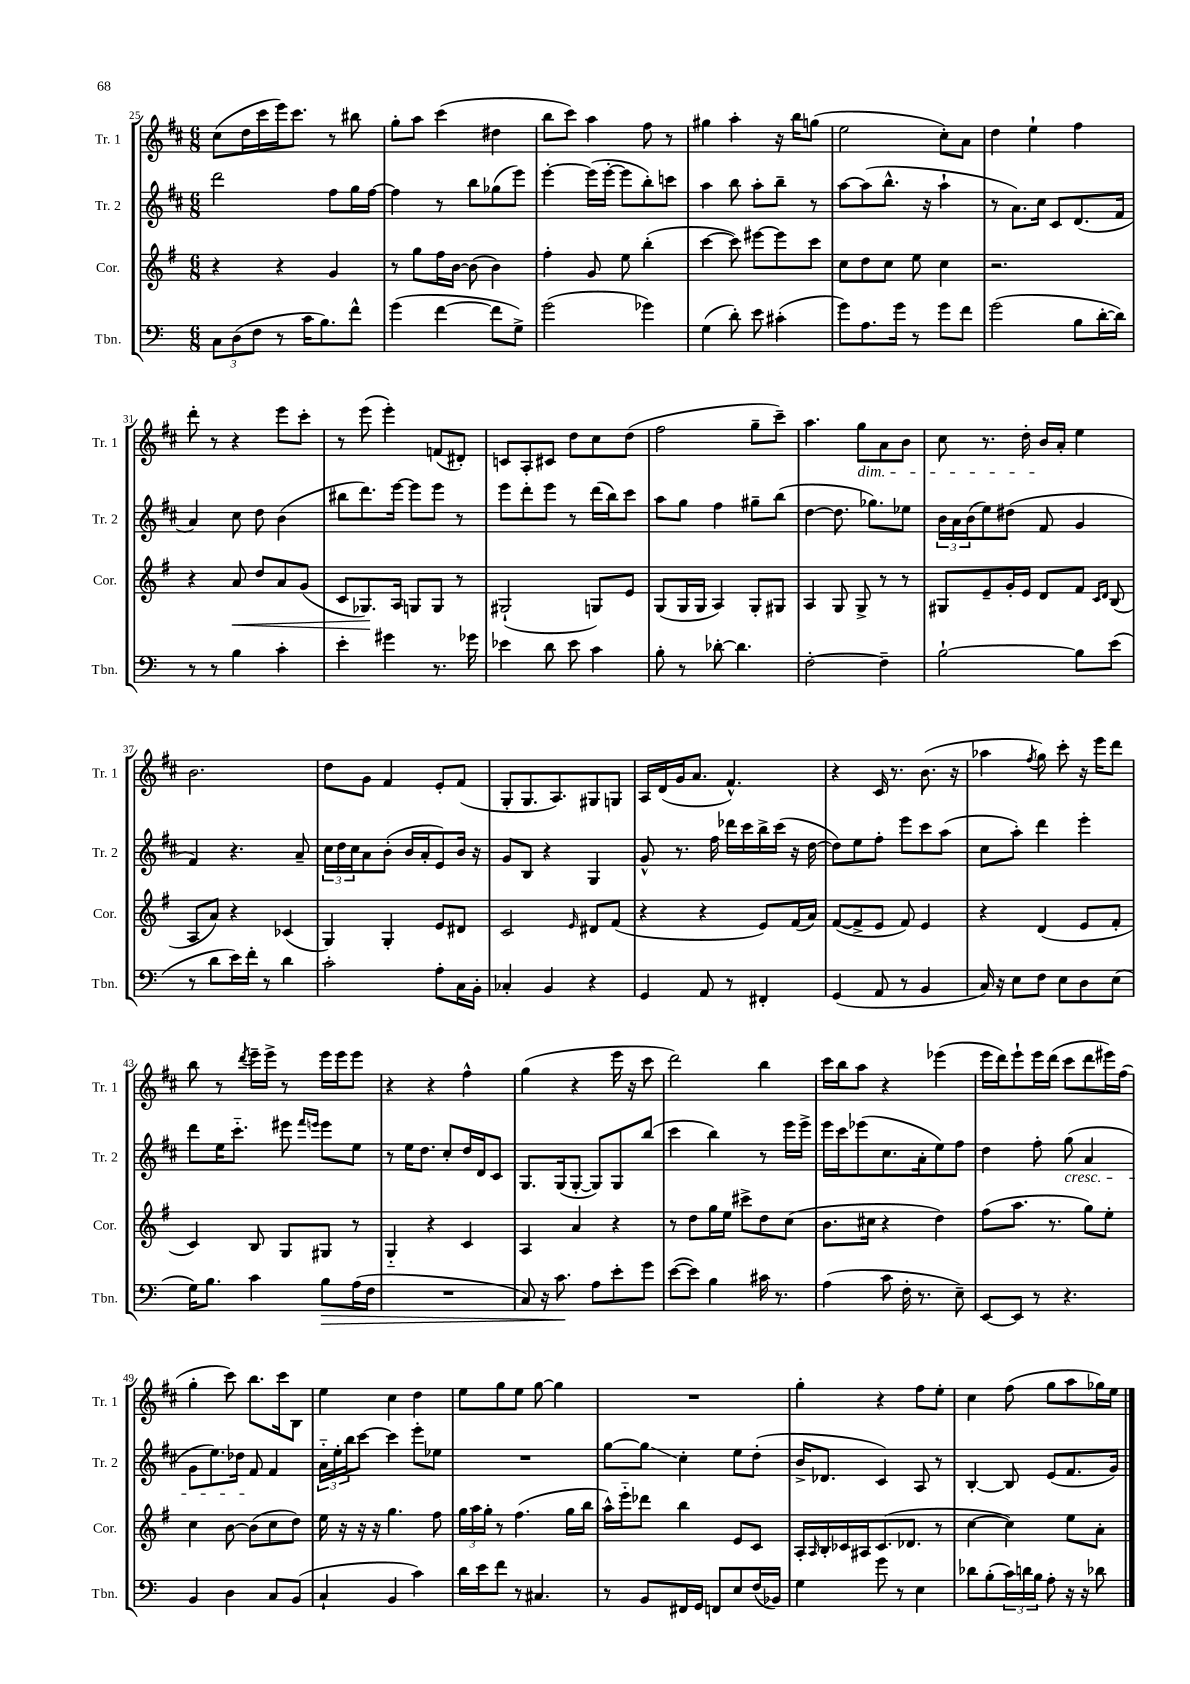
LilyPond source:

<<
\new StaffGroup <<
\new Staff = "s0" \with { instrumentName = "Tr. 1" shortInstrumentName = "Tr. 1" } {
    \clef treble \key d \major \numericTimeSignature \time 6/8
    cis''8( d''16 cis'''16 e'''16) cis'''8. r8 bis''8 |
    g''8-. a''8 cis'''4( dis''4 |
    b''8 cis'''8) a''4 fis''8 r8 |
    gis''4 a''4-. r16 b''16 g''8( |
    e''2 cis''8-.) a'8 |
    d''4 e''4-! fis''4 |
    d'''8-. r8 r4 e'''8 cis'''8-. |
    r8 e'''8( e'''4-.) f'8( dis'8-.) |
    c'8 a8-. cis'8 d''8 cis''8 d''8( |
    fis''2 g''8-- cis'''8--) |
    a''4. g''8\dim a'8 b'8 |
    cis''8 r8. d''16-. b'16\! a'16-. e''4 |
    b'2. |
    d''8 g'8 fis'4 e'8-. fis'8( |
    g8-. g8. a8.) gis8 g8 |
    a16 d'16( g'16 a'8. fis'4.-^) |
    r4 cis'16 r8. b'8.( r16 |
    aes''4 \acciaccatura { fis''8 } g''8) cis'''8-. r16 e'''16 d'''8 |
    b''8 r8 \acciaccatura { d'''8 } e'''16-- e'''16-> r8 e'''16 e'''16 e'''8 |
    r4 r4 fis''4-^ |
    g''4( r4 e'''16 r16 cis'''8 |
    d'''2) b''4 |
    cis'''16 b''16 a''8 r4 ees'''4( |
    e'''16 d'''16) e'''8-! e'''16 d'''16( cis'''8 d'''8 eis'''16) fis''16( |
    g''4-. cis'''8) b''8. cis'''16 b8 |
    e''4 cis''4 d''4 |
    e''8 g''8 e''8 g''8~ g''4 |
    R2. |
    g''4-. r4 fis''8 e''8-. |
    cis''4 fis''8( g''8 a''8 ges''16) e''16 \bar "|." |
}
\new Staff = "s1" \with { instrumentName = "Tr. 2" shortInstrumentName = "Tr. 2" } {
    \clef treble \key d \major \numericTimeSignature \time 6/8
    d'''2 fis''8 g''16 fis''16~ |
    fis''4 r8 b''8 ges''8( e'''8) |
    e'''4~-. e'''16( e'''16~-. e'''8 b''8-.) c'''8 |
    a''4 b''8 a''8-. b''8-- r8 |
    a''8~ a''8( b''8.-^ r16 a''4-! |
    r8 a'8.) cis''16 cis'8 d'8.( fis'16 |
    a'4) cis''8 d''8 b'4( |
    bis''8 d'''8.) e'''16~ e'''8 e'''8 r8 |
    e'''8 d'''8-. e'''8 r8 d'''16( b''16) cis'''8 |
    a''8 g''8 fis''4 gis''8-- b''8( |
    d''4~ d''8. ges''8.) ees''8 |
    \tuplet 3/2 { b'16 a'16 b'16( } e''8) dis''8( fis'8 g'4 |
    fis'4) r4. a'8-- |
    \tuplet 3/2 { cis''16 d''16 cis''16 } a'8 b'8-.( b'16 a'16-. e'8) b'16 r16 |
    g'8 b8 r4 g4 |
    g'8-^ r8. fis''16 des'''16 cis'''16 b''16-> cis'''16( r16 d''16~ |
    d''8) e''8 fis''8-. e'''8 cis'''8 a''8( |
    cis''8 a''8-.) d'''4 e'''4-. |
    d'''8 e''16 cis'''8.-_ eis'''8 \grace { fis'''16 e'''16 } e'''8 e''8 |
    r8 e''16 d''8. cis''8-. d''16 d'16 cis'8 |
    g8. g16( g8~-. g8) g8 b''8( |
    cis'''4 b''4) r8 e'''16 e'''16-> |
    e'''16 cis'''16 ees'''8( cis''8. a'16-. e''8) fis''8 |
    d''4 fis''8-. g''8\cresc( a'4 |
    g'8 e''8.) des''16 fis'8\! fis'4 |
    \tuplet 3/2 { a'16-_ e''16-. b''16 } cis'''8~ cis'''4 e'''8-. ees''8 |
    R2. |
    g''8~ g''8\glissando cis''4-. e''8 d''8-.( |
    b'16-> des'8. cis'4) a8 r8 |
    b4~-. b8 e'8( fis'8. g'16) \bar "|." |
}
\new Staff = "s2" \with { instrumentName = "Cor." shortInstrumentName = "Cor." } {
    \clef treble \key g \major \numericTimeSignature \time 6/8
    r4 r4 g'4 |
    r8 g''8 fis''16 b'16~ b'8( b'4) |
    fis''4-. g'8 e''8 b''4-.( |
    c'''4~ c'''8) eis'''8~ eis'''8 c'''8 |
    c''8 d''8 c''8 e''8 c''4 |
    r2. |
    r4 a'8\< d''8 a'8 g'8( |
    c'8 ges8.\!) a16 g8 g8 r8 |
    gis2-!( g8) e'8 |
    g8( g16 g16 a4) g8-. gis8 |
    a4 g8 g8-> r8 r8 |
    gis8 e'8-- g'16-. e'16 d'8 fis'8 \grace { c'16 d'16 } b8( |
    a8 a'8) r4 ces'4( |
    g4) g4-. e'8 dis'8 |
    c'2 \grace { e'16 } dis'8 fis'8( |
    r4 r4 e'8) fis'16( a'16) |
    fis'8~( fis'8-> e'8 fis'8) e'4 |
    r4 d'4( e'8 fis'8-. |
    c'4) b8 g8 gis8 r8 |
    g4-_ r4 c'4 |
    a4 a'4 r4 |
    r8 d''8 g''16 e''16 cis'''8-> d''8 c''8( |
    b'8. cis''16 r4 d''4) |
    fis''8( a''8. r8. g''8) e''8-. |
    c''4 b'8~ b'8( c''8 d''8) |
    e''16 r16 r16 r16 g''4. fis''8 |
    \tuplet 3/2 { g''16 a''16 g''16-. } r8 fis''4.( g''16 b''16 |
    a''16-^) e'''16-_ des'''8 b''4 e'8 c'8 |
    a16-. \grace { a16 } b16-. ces'16 ais16 ces'8.( des'8. r8 |
    c''4~ c''4) e''8 a'8-. \bar "|." |
}
\new Staff = "s3" \with { instrumentName = "Tbn." shortInstrumentName = "Tbn." } {
    \clef bass \key c \major \numericTimeSignature \time 6/8
    \tuplet 3/2 { c8 d8( f8 } r8 c'16 b8.) f'8-^ |
    g'4( f'4~ f'8 g8->) |
    g'2( ges'4) |
    g4( d'8-.) e'8 cis'4-.( |
    g'8) a8. g'16 r8 g'8 f'8 |
    g'2( b8 d'16~-. d'16) |
    r8 r8 b4 c'4-. |
    e'4-. gis'4 r8. ges'16 |
    ees'4 d'8 ees'8 c'4 |
    b8-. r8 des'8~-. des'4. |
    f2~-. f4-- |
    b2~-! b8 e'8( |
    r8 d'8 e'16) f'16-. r8 d'4 |
    c'2-. a8-. c16 b,16-. |
    ces4-. b,4 r4 |
    g,4 a,8 r8 fis,4-. |
    g,4( a,8 r8 b,4 |
    c16) r16 e8 f8 e8 d8 e8( |
    g16) b8. c'4 b8\> a16( f16 |
    R2. |
    c8) r16 c'8.\! a8 e'8-. g'8 |
    e'8~( e'8) b4 cis'16 r8. |
    a4( c'8 f16-. r8. e8--) |
    e,8~ e,8 r8 r4. |
    b,4 d4 c8 b,8( |
    c4-! b,4 c'4) |
    d'16 e'16 f'8 r8 cis4. |
    r8 b,8 fis,16 g,16 f,8 e8 f16( bes,16) |
    g4 g'8 r8 e4 |
    des'8 b8-.( \tuplet 3/2 { c'16) d'16 b16 } a8-. r16 r16 des'8 \bar "|." |
}
>>
>>
\layout { \context { \Score currentBarNumber = #25 } }
